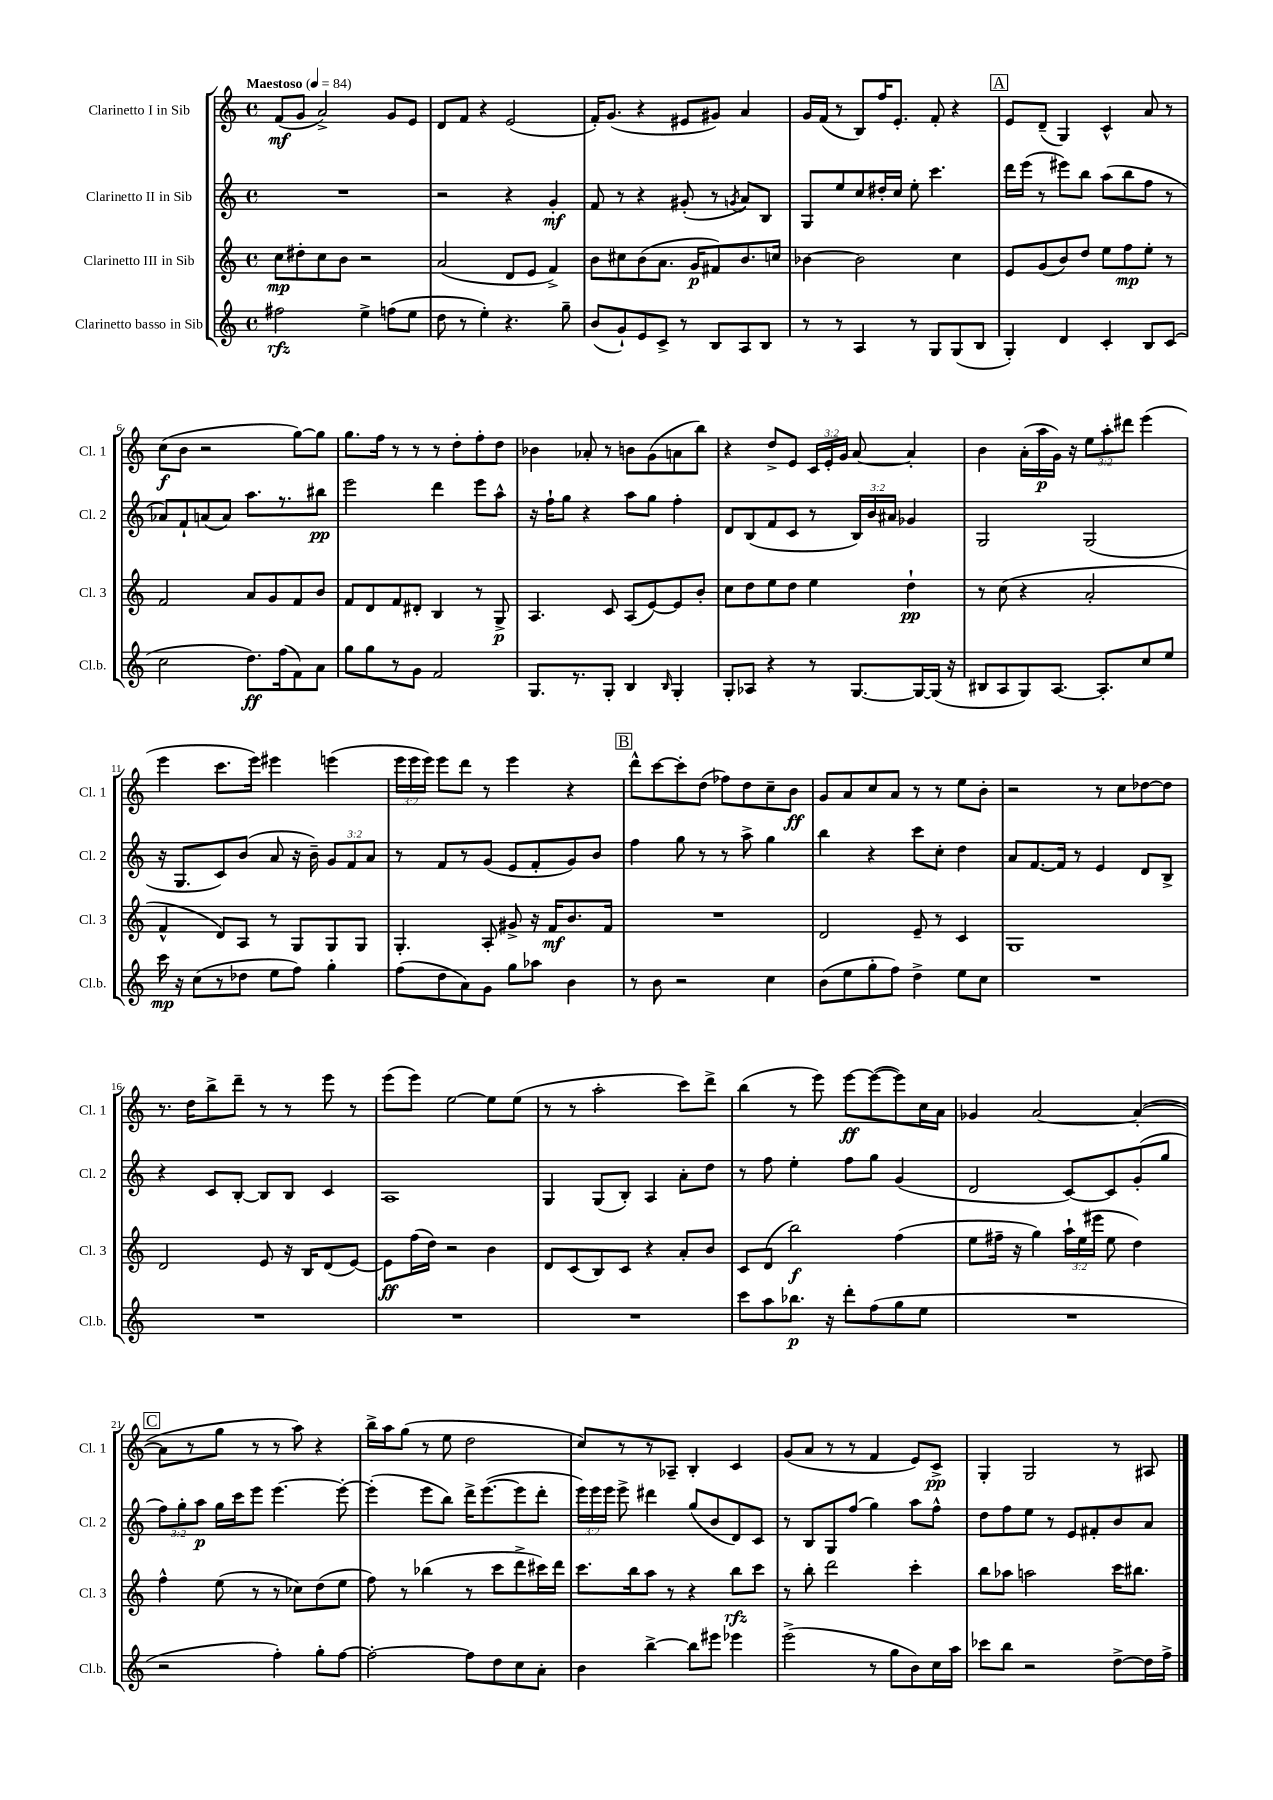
<<
\new StaffGroup <<
\new Staff = "s0" \with { instrumentName = "Clarinetto I in Sib" shortInstrumentName = "Cl. 1" } {
    \clef treble \key c \major \defaultTimeSignature \time 4/4 \override Staff.TupletNumber.text = #tuplet-number::calc-fraction-text \tempo "Maestoso" 4 = 84
    \autoBeamOff f'8[\mf( g'8] a'2->) g'8[ e'8] |
    d'8[ f'8] r4 e'2( |
    f'16[-.) g'8.]( r4 eis'8[ gis'8]) a'4 |
    g'16[ f'16]( r8 b8[) f''16 e'8.]-. f'8-. r4 |
    \mark \markup { \box "A" } e'8[ d'8]--( g4) c'4-^ a'8 r8 |
    c''8[\f( b'8] r2 g''8[~) g''8] |
    g''8.[ f''16] r8 r8 r8 d''8[-. f''8-. d''8] |
    bes'4 aes'8-. r8 b'8[ g'8( a'8 b''8]) |
    r4 d''8[-> e'8] \tuplet 3/2 { c'16[ e'16-. g'16] } a'8~ a'4-. |
    b'4 a'16[-.( a''16\p g'16]) r16 \tuplet 3/2 { e''8[ a''8-. dis'''8] } e'''4( |
    e'''4 c'''8.[ e'''16]) eis'''4 e'''4( |
    \tuplet 3/2 { e'''16[ e'''16 e'''16]) } e'''8[ d'''8] r8 e'''4 r4 |
    \mark \markup { \box "B" } d'''8[-^ c'''8~ c'''8-. d''8]( fes''8[) d''8 c''8-- b'8]\ff |
    g'8[ a'8 c''8 a'8] r8 r8 e''8[ b'8]-. |
    r2 r8 c''8[ des''8~ des''8] |
    r8. d''16[ b''8-> d'''8]-- r8 r8 e'''8 r8 |
    e'''8[( e'''8]) e''2~ e''8[ e''8]( |
    r8 r8 a''2-. c'''8[) d'''8]-> |
    b''4( r8 e'''8) e'''8[~\ff e'''8~( e'''8) c''16 a'16] |
    ges'4 a'2~ a'4~-.( |
    \mark \markup { \box "C" } a'8[ r8 g''8] r8 r8 a''8) r4 |
    b''16[-> a''16 g''8]( r8 e''8 d''2 |
    c''8[) r8 r8 aes8]-- b4-. c'4 |
    g'8[( a'8] r8 r8 f'4 e'8[) c'8]->\pp |
    g4-. g2 r8 ais8 \bar "|." |
}
\new Staff = "s1" \with { instrumentName = "Clarinetto II in Sib" shortInstrumentName = "Cl. 2" } {
    \clef treble \key c \major \defaultTimeSignature \time 4/4 \override Staff.TupletNumber.text = #tuplet-number::calc-fraction-text
    \autoBeamOff R1 |
    r2 r4 g'4-.\mf |
    f'8 r8 r4 gis'8-.( r8 \acciaccatura { g'8 } a'8[) b8] |
    g8[ e''8 c''8 dis''16-. c''16] e''8-. c'''4. |
    \mark \markup { \box "A" } d'''16[ e'''16]( r8 eis'''8[) b''8] a''8[( b''8 f''8] r8 |
    aes'8[) f'8-! a'8( a'8]) a''8.[ r8. bis''8]\pp |
    e'''2 d'''4 e'''8[ a''8]-^ |
    r16 f''16[-! g''8] r4 a''8[ g''8] f''4-. |
    d'8[ b8( f'8 c'8] r8 \tuplet 3/2 { b16[) b'16 ais'16] } ges'4 |
    g2 g2( |
    r16 g8.[ c'8) b'8]( a'8 r16 b'16--) \tuplet 3/2 { g'8[ f'8 a'8] } |
    r8 f'8[ r8 g'8]( e'8[ f'8-. g'8) b'8] |
    \mark \markup { \box "B" } f''4 g''8 r8 r8 a''8-> g''4 |
    b''4 r4 c'''8[ c''8]-. d''4 |
    a'8[ f'8.~ f'16] r8 e'4 d'8[ b8]-> |
    r4 c'8[ b8]~-. b8[ b8] c'4 |
    a1 |
    g4 g8[( b8]-.) a4 a'8[-. d''8] |
    r8 f''8 e''4-. f''8[ g''8] g'4( |
    d'2 c'8[~) c'8 g'8-.( g''8] |
    \mark \markup { \box "C" } \tuplet 3/2 { f''8[) g''8-. a''8]\p } g''16[ c'''16 e'''8] e'''4.~ e'''8~-. |
    e'''4-.( e'''8[ b''8]) d'''16[-> e'''8.~( e'''8 d'''8]-. |
    \tuplet 3/2 { e'''16[) e'''16 e'''16] } e'''8-> dis'''4 g''8[( b'8 d'8) c'8] |
    r8 b8[ g8 f''8]( g''4) a''8[ f''8]-^ |
    d''8[ f''8 e''8] r8 e'8[ fis'8-. b'8 a'8] \bar "|." |
}
\new Staff = "s2" \with { instrumentName = "Clarinetto III in Sib" shortInstrumentName = "Cl. 3" } {
    \clef treble \key c \major \defaultTimeSignature \time 4/4 \override Staff.TupletNumber.text = #tuplet-number::calc-fraction-text
    \autoBeamOff c''8[\mp dis''8-. c''8 b'8] r2 |
    a'2( d'8[ e'8] f'4->) |
    b'8[ cis''8 b'8( a'8.] g'16[\p fis'8) b'8. c''16] |
    bes'4~ bes'2 c''4 |
    \mark \markup { \box "A" } e'8[ g'8( b'8) d''8] e''8[ f''8\mp e''8]-. r8 |
    f'2 a'8[ g'8 f'8 b'8] |
    f'8[ d'8 f'8 dis'8]-. b4 r8 g8->\p |
    a4. c'8 a8[( e'8~) e'8 b'8]-. |
    c''8[ d''8 e''8 d''8] e''4 d''4-!\pp |
    r8 c''8( r4 a'2-. |
    f'4-^ d'8[) a8] r8 g8[ g8 g8] |
    g4.-. a8-. gis'8-> r16 f'16[\mf b'8. f'16] |
    \mark \markup { \box "B" } R1 |
    d'2 e'8-- r8 c'4 |
    g1 |
    d'2 e'8 r16 b16[ d'8( e'8]~) |
    e'8[\ff f''16( d''16]) r2 b'4 |
    d'8[ c'8( b8) c'8] r4 a'8[-. b'8] |
    c'8[ d'8]( b''2\f) f''4( |
    e''8[ fis''16]-- r16 g''4) \tuplet 3/2 { a''16[-! e''16( eis'''16] } e''8 d''4) |
    \mark \markup { \box "C" } f''4-^ e''8( r8 r8 ces''8[) d''8( e''8] |
    f''8) r8 bes''4( r8 c'''8[ d'''8-> cis'''16) d'''16] |
    c'''8.[ b''16 a''8] r8 r4 b''8[\rfz c'''8] |
    r8 b''8-. d'''2 c'''4-. |
    b''8[ aes''8] a''2 c'''16[ bis''8.] \bar "|." |
}
\new Staff = "s3" \with { instrumentName = "Clarinetto basso in Sib" shortInstrumentName = "Cl.b." } {
    \clef treble \key c \major \defaultTimeSignature \time 4/4
    \autoBeamOff fis''2\rfz e''4-> f''8[( e''8] |
    d''8 r8 e''4-.) r4. g''8-- |
    b'8[( g'8-!) e'8 c'8]-> r8 b8[ a8 b8] |
    r8 r8 a4 r8 g8[ g8( b8] |
    \mark \markup { \box "A" } g4-.) d'4 c'4-. b8[ c'8]( |
    c''2 d''8.[\ff) f''16( f'8) a'8] |
    g''8[ g''8 r8 g'8] f'2 |
    g8.[ r8. g8]-. b4 \grace { b16 } g4-. |
    g8[-. aes8] r4 r8 g8.[~ g16~ g16]( r16 |
    bis8[ a8 g8) a8.]~ a8.[-. c''8 e''8] |
    c'''16\mp r16 c''8[( r8 des''8] e''8[ f''8]) g''4-. |
    f''8[( d''8 a'8) g'8] g''8[ aes''8] b'4 |
    \mark \markup { \box "B" } r8 b'8 r2 c''4 |
    b'8[( e''8 g''8-. f''8]) d''4-> e''8[ c''8] |
    R1 |
    R1 |
    R1 |
    R1 |
    c'''8[ a''8 bes''8.]\p r16 d'''8[-. f''8( g''8 e''8] |
    R1 |
    \mark \markup { \box "C" } r2 f''4-.) g''8[-. f''8]~ |
    f''2~-. f''8[ d''8 c''8 a'8]-. |
    b'4 b''4~-> b''8[ eis'''8] ees'''4 |
    e'''2->( r8 g''8[ b'8) c''16 a''16] |
    ces'''8[ b''8] r2 d''8[~-> d''16 f''16]-> \bar "|." |
}
>>
>>
